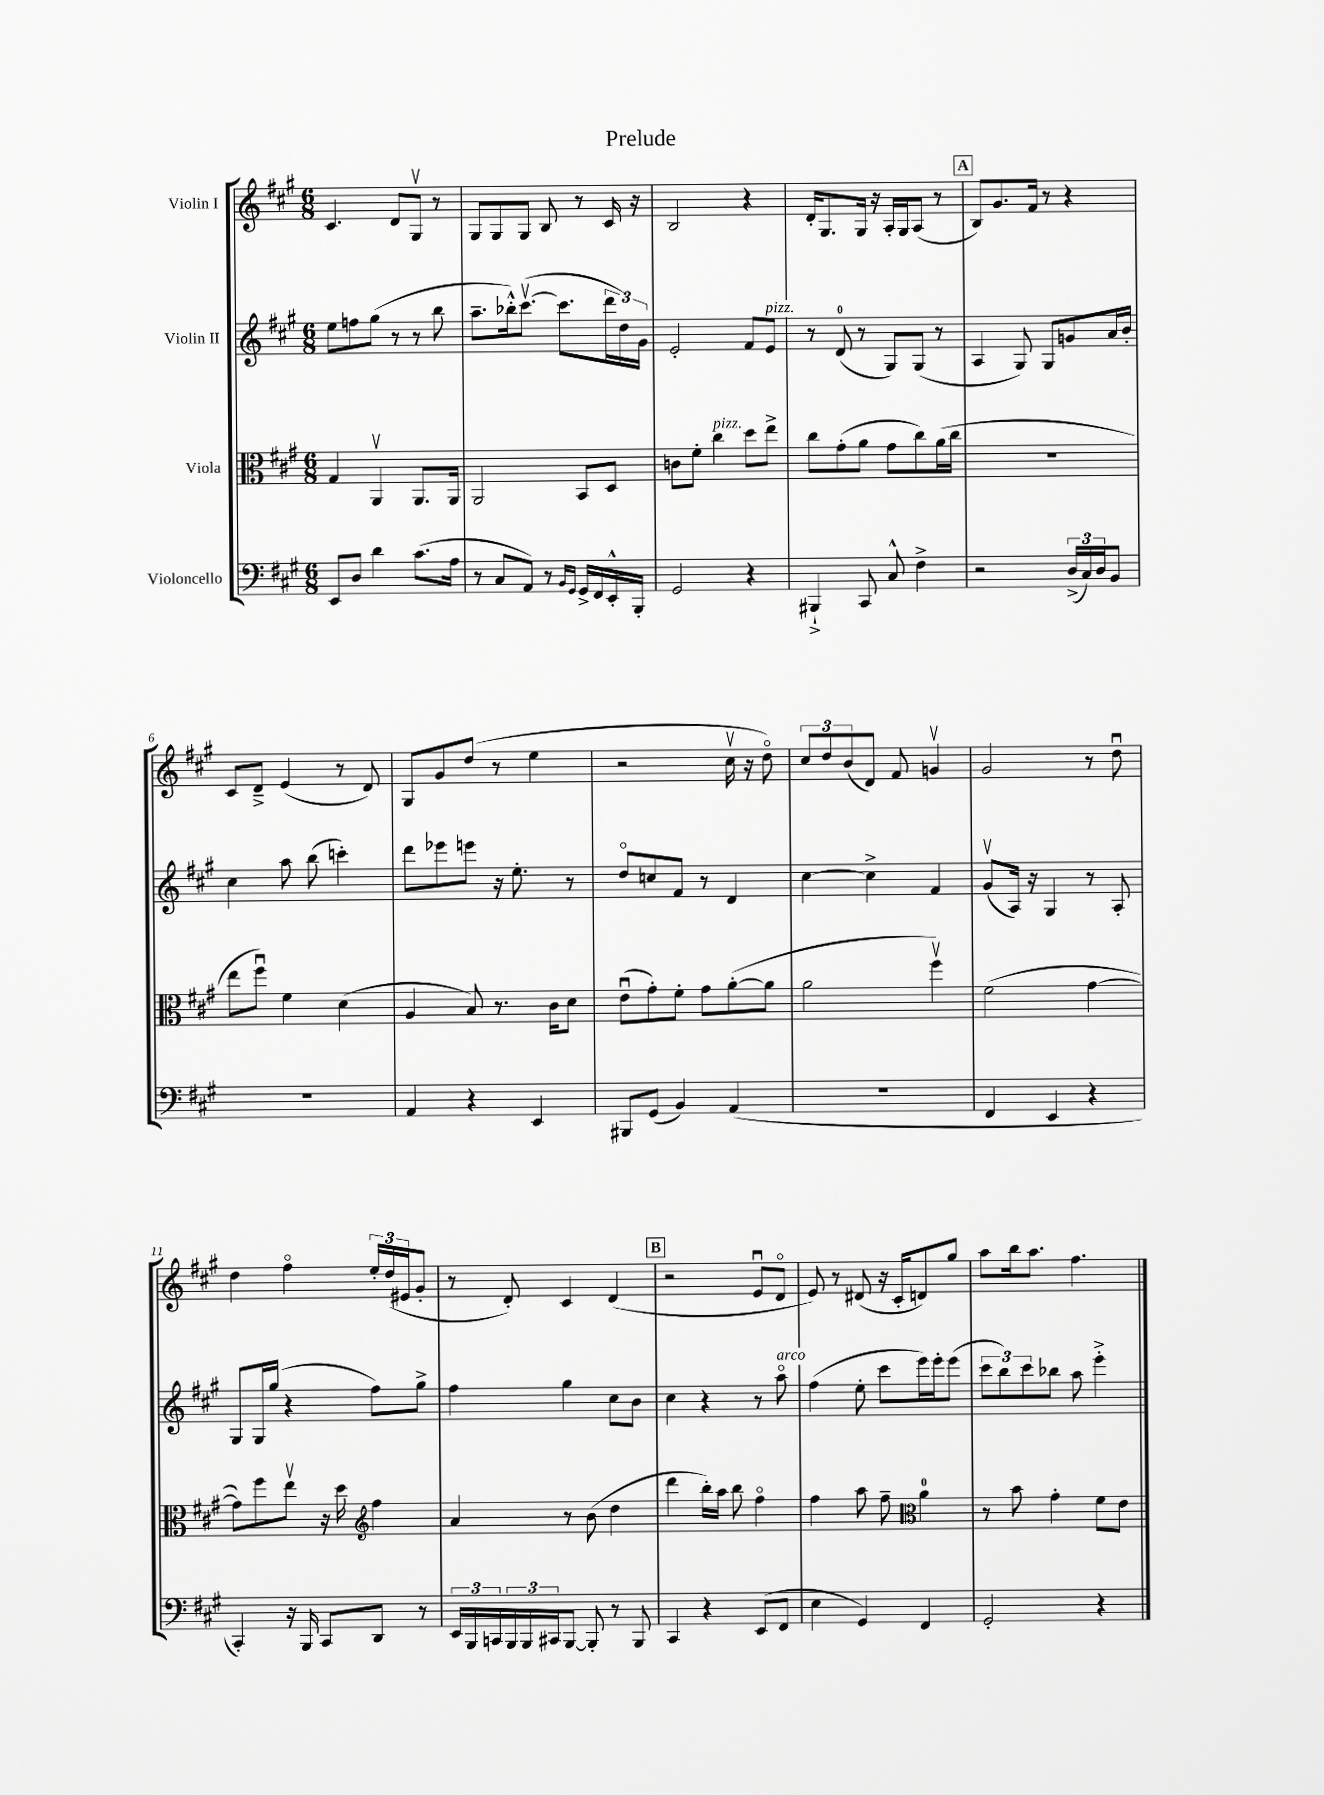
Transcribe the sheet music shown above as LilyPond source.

\header { title = "Prelude" }
<<
\new StaffGroup <<
\new Staff = "s0" \with { instrumentName = "Violin I" } {
    \clef treble \key a \major \numericTimeSignature \time 6/8
    cis'4. d'8 gis8\upbow r8 |
    gis8 gis8 gis8 b8 r8 cis'16 r16 |
    b2 r4 |
    d'16-. gis8. gis16 r16 a16-. gis16 a8( r8 |
    \mark \markup { \box "A" } b8) gis'8. fis'16 r8 r4 |
    cis'8 d'8---> e'4( r8 d'8) |
    gis8 gis'8 d''8( r8 e''4 |
    r2 cis''16\upbow r16 d''8\flageolet) |
    \tuplet 3/2 { cis''8 d''8 b'8( } d'8) fis'8 g'4\upbow |
    gis'2 r8 d''8\downbow |
    d''4 fis''4\flageolet \tuplet 3/2 { e''16-. d''16( eis'16 } gis'8-. |
    r8 d'8-.) cis'4 d'4( |
    \mark \markup { \box "B" } r2 e'8\downbow d'8\flageolet |
    e'8) r8 dis'8( r16 cis'16-. d'8) gis''8 |
    a''8 b''16 a''8. fis''4. \bar "|." |
}
\new Staff = "s1" \with { instrumentName = "Violin II" } {
    \clef treble \key a \major \numericTimeSignature \time 6/8
    e''8 f''8 gis''8( r8 r8 b''8 |
    a''8.-- bes''16-.-^) cis'''8.~\upbow( cis'''8. \tuplet 3/2 { d'''16 d''16) gis'16 } |
    e'2-. fis'8 e'8^\markup { \italic "pizz." } |
    r8 d'8-0( r8 gis8) gis8( r8 |
    \mark \markup { \box "A" } a4 gis8) gis8 g'8 a'16 b'16-. |
    cis''4 a''8 b''8( c'''4-.) |
    d'''8 ees'''8 e'''8 r16 e''8.-. r8 |
    d''8\flageolet c''8 fis'8 r8 d'4 |
    cis''4~ cis''4-> fis'4 |
    gis'8\upbow( a16) r16 gis4 r8 a8-. |
    gis8 gis16 gis''16( r4 fis''8) gis''8-> |
    fis''4 gis''4 cis''8 b'8 |
    \mark \markup { \box "B" } cis''4 r4 r8 a''8\flageolet^\markup { \italic "arco" } |
    fis''4( e''8-. cis'''8 e'''16) e'''16-. e'''8( |
    \tuplet 3/2 { cis'''8 b''8) cis'''8 } bes''8 a''8 e'''4-.-> \bar "|." |
}
\new Staff = "s2" \with { instrumentName = "Viola" } {
    \clef alto \key a \major \numericTimeSignature \time 6/8
    gis4 a,4\upbow a,8. a,16 |
    a,2 b,8 d8 |
    c'8 fis'8-. cis''4^\markup { \italic "pizz." } d''8 e''8-> |
    cis''8 gis'8-.( a'8 gis'8 cis''8) a'16( cis''16 |
    \mark \markup { \box "A" } R2. |
    e''8 fis''8\downbow) fis'4 d'4( |
    a4 b8) r8. cis'16 d'8 |
    e'8\downbow( gis'8-.) fis'8-. gis'8 a'8~-.( a'8 |
    a'2 fis''4\upbow) |
    fis'2( gis'4~ |
    gis'8) fis''8 e''8\upbow r16 d''16 \clef treble fis''4 |
    a'4 r8 b'8( d''4 |
    \mark \markup { \box "B" } d'''4 b''16-.) a''16 b''8 fis''4\flageolet |
    fis''4 a''8 fis''8-- \clef alto a'4-0 |
    r8 b'8 gis'4-. fis'8 e'8 \bar "|." |
}
\new Staff = "s3" \with { instrumentName = "Violoncello" } {
    \clef bass \key a \major \numericTimeSignature \time 6/8
    e,8 d8 d'4 cis'8.( a16 |
    r8 cis8 a,8) r8 \grace { b,16 gis,16 } gis,16-> fis,16 e,16-.-^ b,,16-. |
    gis,2 r4 |
    bis,,4-!-> cis,8 cis8-^ fis4-> |
    \mark \markup { \box "A" } r2 \tuplet 3/2 { d16->( cis16) d16 } b,8 |
    R2. |
    a,4 r4 e,4 |
    bis,,8 gis,8( b,4) a,4( |
    R2. |
    fis,4 e,4 r4 |
    cis,4-.) r16 b,,16 cis,8 d,8 r8 |
    \tuplet 3/2 { e,16 b,,16 c,16 } \tuplet 3/2 { b,,16 b,,16 cis,16 } b,,8~ b,,8-. r8 b,,8 |
    \mark \markup { \box "B" } cis,4 r4 e,8( fis,8 |
    e4 gis,4) fis,4 |
    gis,2-. r4 \bar "|." |
}
>>
>>
